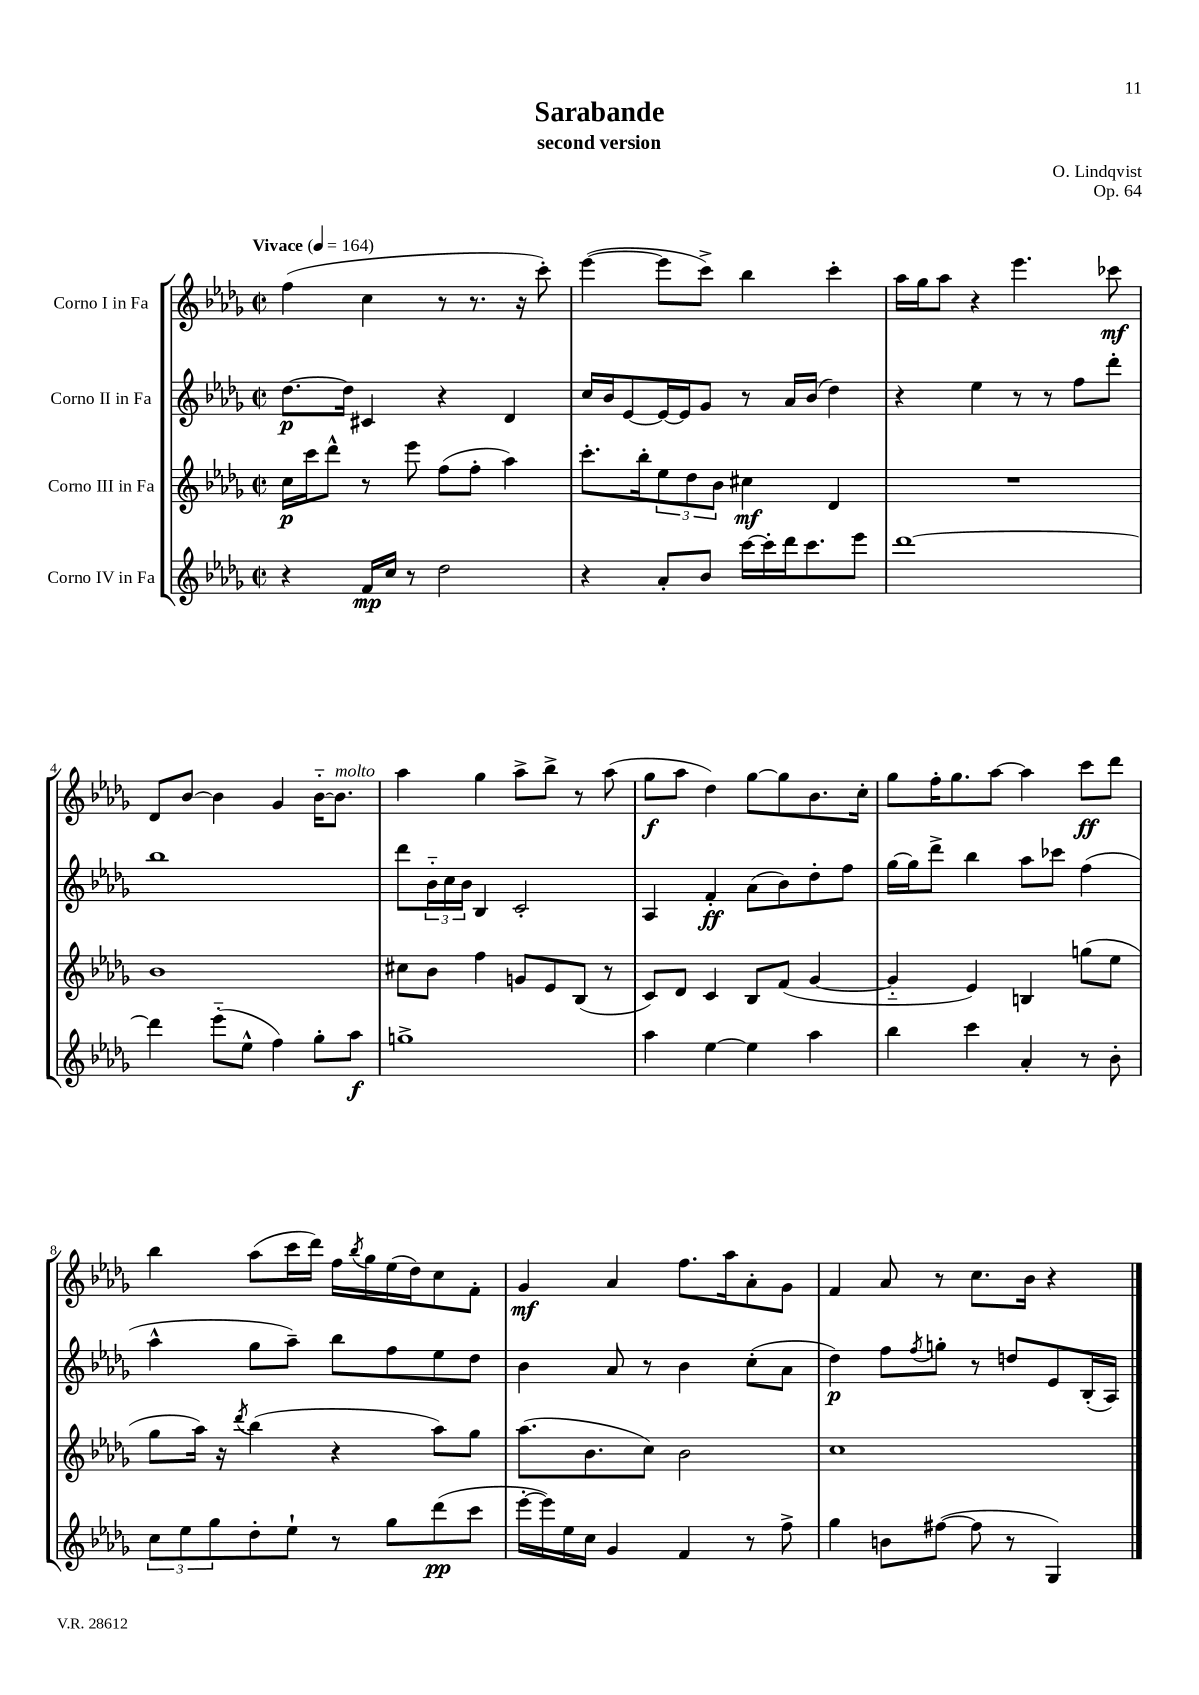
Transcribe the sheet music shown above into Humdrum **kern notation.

**kern	**kern	**kern	**kern
*staff4	*staff3	*staff2	*staff1
*clefG2	*clefG2	*clefG2	*clefG2
*k[b-e-a-d-g-]	*k[b-e-a-d-g-]	*k[b-e-a-d-g-]	*k[b-e-a-d-g-]
*M2/2	*M2/2	*M2/2	*M2/2
*met(c|)	*met(c|)	*met(c|)	*met(c|)
*MM164	*MM164	*MM164	*MM164
4r	16cc	[8.dd-	(4ff
.	16ccc	.	.
.	8ddd-^^	.	.
.	.	16dd-]	.
16f	8r	4c#	4cc
16cc	.	.	.
8r	8eee-	.	.
2dd-	(8ff	4r	8r
.	8ff'	.	8.r
.	4aa-)	4d-	.
.	.	.	16r
.	.	.	8ccc')
=	=	=	=
4r	8.ccc'	16cc	([4eee-
.	.	16b-	.
.	.	[8e-	.
.	16bb-'	.	.
8a-'	12ee-	16e-_	8eee-]
.	.	16e-]	.
.	12dd-	.	.
8b-	.	8g-	8ccc^)
.	12b-	.	.
[16ccc	4cc#	8r	4bb-
16ccc']	.	.	.
16ddd-	.	16a-	.
8.ccc	.	(16b-	.
.	4d-	4dd-)	4ccc'
8eee-	.	.	.
=	=	=	=
[1ddd-	1r	4r	16aa-
.	.	.	16gg-
.	.	.	8aa-
.	.	4ee-	4r
.	.	8r	4.eee-
.	.	8r	.
.	.	8ff	.
.	.	8ddd-'	8ccc-
=	=	=	=
4ddd-]	1b-	1bb-	8d-
.	.	.	[8b-
(8eee-'~	.	.	4b-]
8ee-^^	.	.	.
4ff)	.	.	4g-
8gg-'	.	.	[16b-'~
.	.	.	8.b-]
8aa-	.	.	.
=	=	=	=
1gg^	8cc#	8ddd-	4aa-
.	8b-	24b-'~	.
.	.	24cc	.
.	.	24b-	.
.	4ff	4B-	4gg-
.	8g	2c'	8aa-^
.	8e-	.	8bb-^
.	(8B-	.	8r
.	8r	.	(8aa-
=	=	=	=
4aa-	8c)	4A-	8gg-
.	8d-	.	8aa-
[4ee-	4c	4f'	4dd-)
4ee-]	8B-	(8a-	[8gg-
.	(8f	8b-)	8gg-]
4aa-	[4g-	8dd-'	8.b-
.	.	8ff	.
.	.	.	16cc'
=	=	=	=
4bb-	4g-'~]	[16gg-	8gg-
.	.	16gg-]	.
.	.	8ddd-^	16ff'
.	.	.	8.gg-
4ccc	4e-)	4bb-	.
.	.	.	[8aa-
4a-'	4B	8aa-	4aa-]
.	.	8ccc-	.
8r	(8gg	(4ff	8ccc
8b-'	8ee-	.	8ddd-
=	=	=	=
12cc	8gg-	4aa-^^	4bb-
12ee-	.	.	.
.	16aa-)	.	.
12gg-	.	.	.
.	16r	.	.
.	8qddd-	.	.
8dd-'	(4bb-	8gg-	(8aa-
8ee-`	.	8aa-~)	16ccc
.	.	.	16ddd-)
8r	4r	8bb-	16ff
.	.	.	8qbb-
.	.	.	16gg-
8gg-	.	8ff	(16ee-
.	.	.	16dd-)
(8ddd-	8aa-)	8ee-	8cc
8ccc	8gg-	8dd-	8f'
=	=	=	=
[16eee-'	(8.aa-	4b-	4g-
16eee-])	.	.	.
16ee-	.	.	.
16cc	8.b-	.	.
4g-	.	8a-	4a-
.	8cc)	8r	.
4f	2b-	4b-	8.ff
.	.	.	16aa-
8r	.	(8cc'	8a-'
8ff^	.	8a-	8g-
=	=	=	=
4gg-	1cc	4dd-)	4f
8b	.	8ff	8a-
.	.	8qff	.
([8ff#	.	8gg'	8r
8ff#]	.	8r	8.cc
8r	.	8dd	.
.	.	.	16b-
4G-)	.	8e-	4r
.	.	(16B-'	.
.	.	16A-)	.
==	==	==	==
*-	*-	*-	*-
